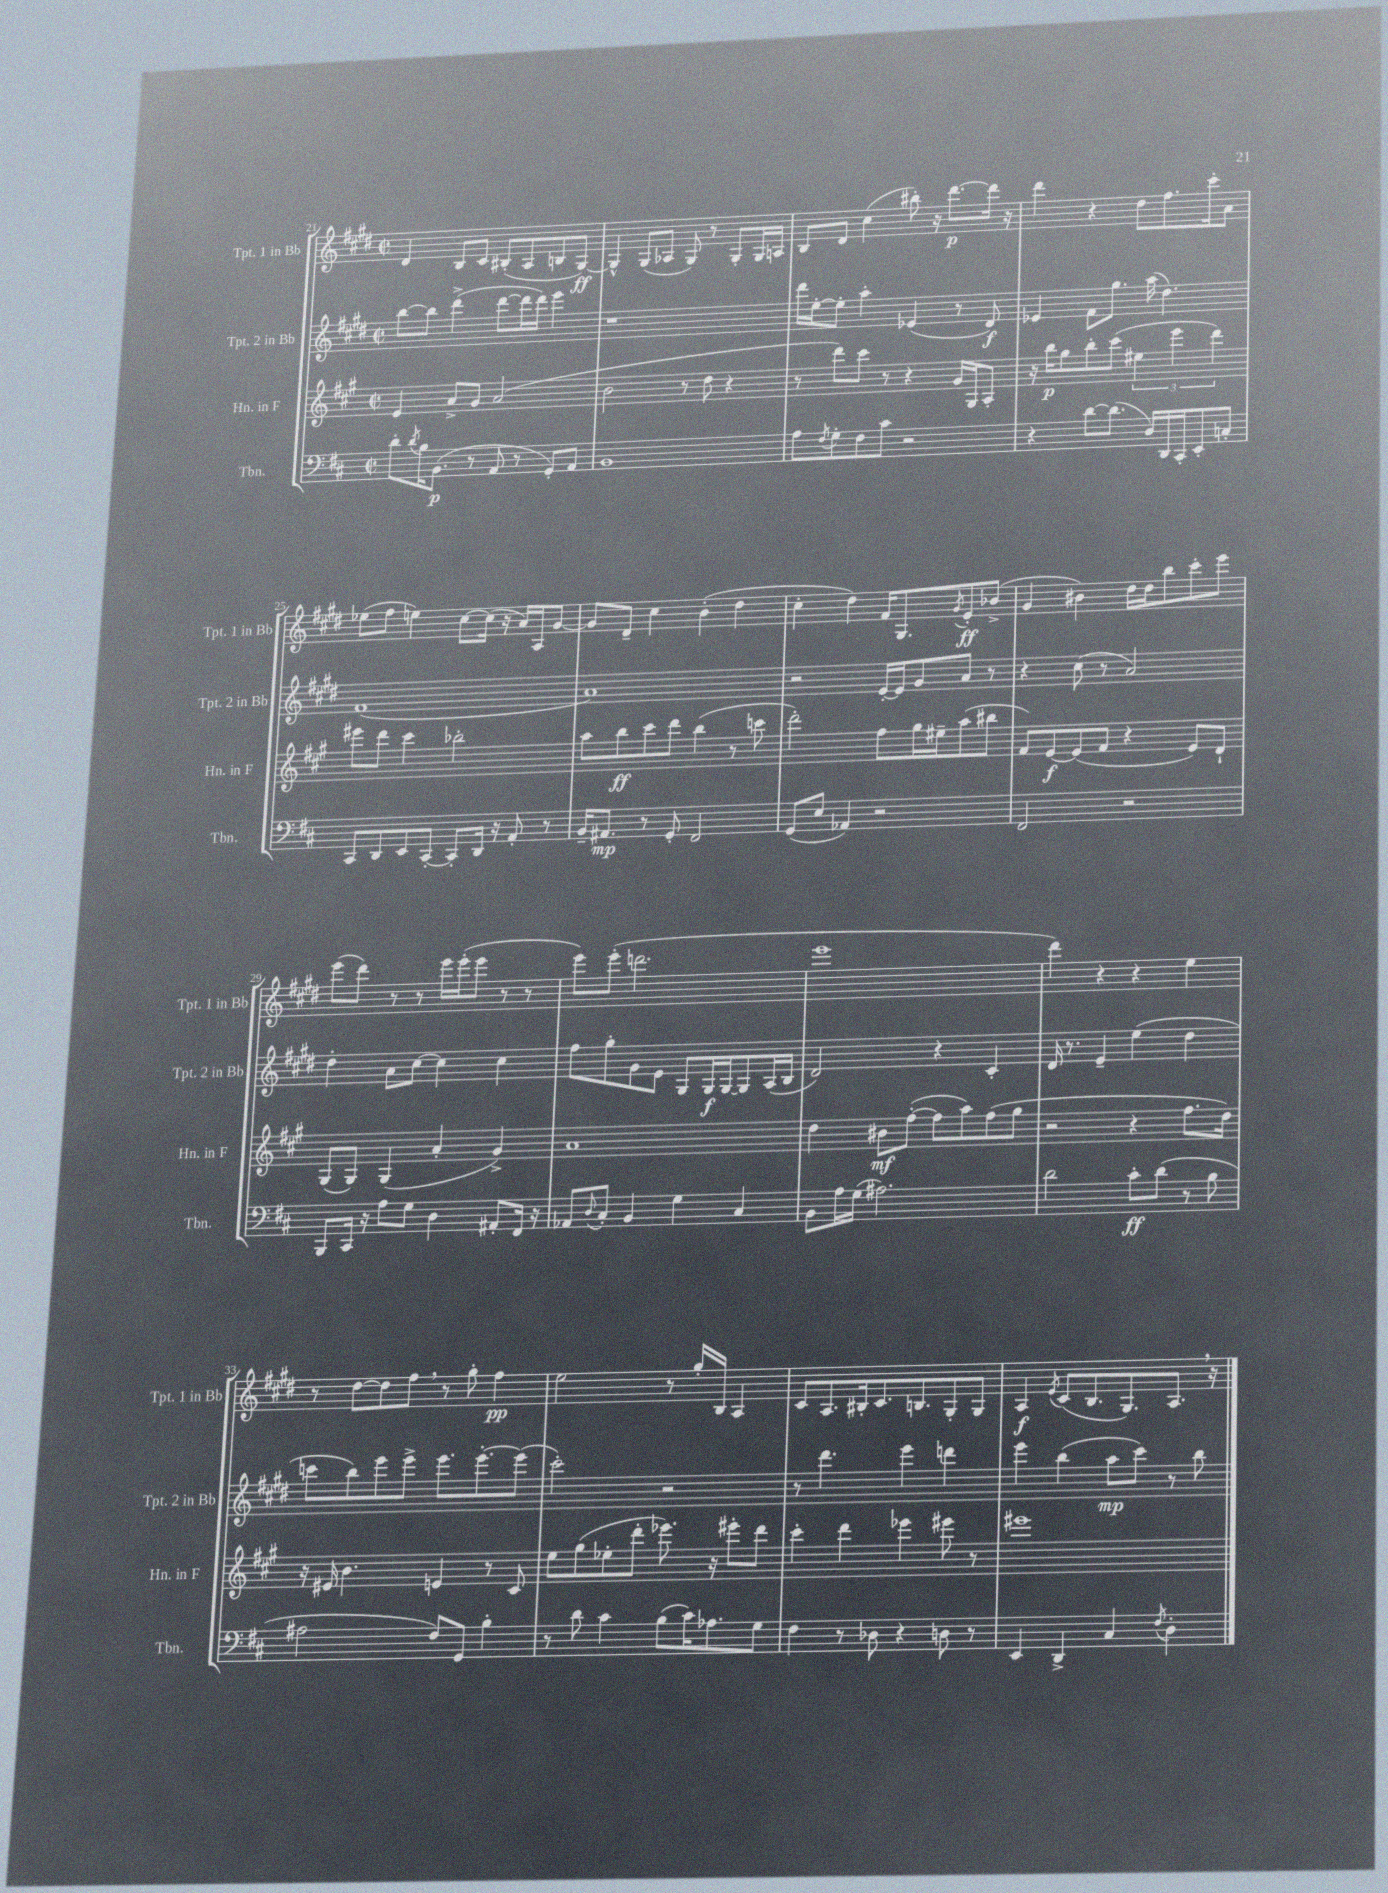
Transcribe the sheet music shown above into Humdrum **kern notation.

**kern	**kern	**kern	**kern
*staff4	*staff3	*staff2	*staff1
*clefF4	*clefG2	*clefG2	*clefG2
*k[f#c#]	*k[f#c#g#]	*k[f#c#g#d#]	*k[f#c#g#d#]
*M2/2	*M2/2	*M2/2	*M2/2
*met(c|)	*met(c|)	*met(c|)	*met(c|)
8d'\L	4e/	[8bb\L	4d#/
8qd/	.	.	.
16B\K	.	8bb\]J	.
(8.BB\J	.	.	.
.	8a^/L	(4ddd#^\	8B/L
8r	8g#/J	.	8c#/J
8AA/	(2a/	[8ddd#\L	(8B#'/L
8r	.	16ddd#\]L	8A/
.	.	16ddd#\JJ)	.
8GG'/L)	.	4eee\	8B/
8AA/J	.	.	[8G#/J)
=	=	=	=
1BB	2b\	1r	4G#^^/]
.	.	.	(8G#/L
.	.	.	8A-/J
.	8r	.	8G#/)
.	8dd\	.	8r
.	4r	.	8G#'/L
.	.	.	16G#/L
.	.	.	16A/JJ
=	=	=	=
8A\L	8r	16ddd#\LL	8B/L
.	.	[16ee'\J	.
8qF#/	.	.	.
8G'\	8ddd\L)	8ee'\]J	8d#/J
8F#\	8ccc#\J	4aa'\	(4cc#\
8c#\J	8r	.	.
2r	4r	(4e-/	8bb#'\)
.	.	.	16r
.	.	.	[8.ddd#\L
.	16g#/LL	8r	.
.	16G#/J	.	.
.	8A'/J	8d#/)	16ddd#\]Jk
.	.	.	16r
=	=	=	=
4r	16r	4e-/	4ddd#\
.	16bb\LK	.	.
.	8gg#\	.	.
[8d\L	8bb'\	8f#\L	4r
(8.d\]J	(8ccc#\J	8.gg#\J	.
.	6ee#\	.	8dd#\L
16D/LL)	.	(16aa\	.
16DD/	.	4.dd#\)	8.ff#\
.	6eee\	.	.
16CC#'/J	.	.	.
8EE'/	.	.	.
.	.	.	16ccc#'\k
.	6ddd\)	.	.
8C'/J	.	.	8a\J
=	=	=	=
8CC#/L	8eee#\L	(1f#	(8ee-\L
8DD/	8ddd\J	.	8ff#\J
8EE/	4ccc#\	.	4ee\)
[8CC#'/J	.	.	.
8CC#'/]L	2bb-'\	.	[8cc#\L
16DD/Jk	.	.	(16cc#\]Jk
16r	.	.	16r
8AA'/	.	.	16a/LL)
.	.	.	16A/J
8r	.	.	[8g#/J
=	=	=	=
16BB~/LK	8aa\L	1a)	8g#/]L
8.AA#/J	.	.	.
.	8bb\	.	8d#~/J
8r	8ccc#\	.	4cc#\
8GG'/	8ddd\J	.	.
2FF#/	(4bb\	.	(4b'\
.	8r	.	4dd#\
.	8ccc\	.	.
=	=	=	=
(8GG/L	2ddd'\)	2r	4cc#'\
8E/J	.	.	.
4AA-/)	.	.	4dd#\)
2r	8ff#\L	[16e'/LL	16f#/LK
.	.	16e/]J	8.G#/
.	16gg#\L	8g#/	.
.	16ee#~\J	.	.
.	.	.	8qg#/
.	(8aa\	8a/J	8e'/
.	8bb#\J	8r	(8b-^/J
=	=	=	=
2FF#/	8f#/L)	4r	4g#/
.	[8e/	.	.
.	(8e/]	(8cc#\	4b#\)
.	8f#/J	8r	.
2r	4r	2a/)	16dd#\LL
.	.	.	16dd#\J
.	.	.	8bb\
.	8e/L)	.	8ccc#'\
.	8d`/J	.	8eee\J
=	=	=	=
8BBB/L	(8G#/L	4dd#'\	(8eee\L
16CC#/Jk	8G#/J)	.	8ddd#\J)
16r	.	.	.
8A\L	(4G#/	8a\L	8r
8G\J	.	[8cc#\J	8r
4D\	4a'/	4cc#\]	16eee\LL
.	.	.	(16eee'\J
.	.	.	8eee\J
8AA#'/L	4g#^/)	4cc#\	8r
16FF#/Jk	.	.	8r
16r	.	.	.
=	=	=	=
8AA-/L	1a	8ff#\L	8eee\L)
8qqD/	.	.	.
8C#'/J	.	8gg#'\	(8eee'\J
4BB/	.	8g#\	2.ddd\
.	.	8e\J	.
4G\	.	8G#/L	.
.	.	16G#/L	.
.	.	[16G#/J	.
4C#/	.	8G#/]	.
.	.	(16A/L	.
.	.	16B/JJ	.
=	=	=	=
8BB\L	4dd\	2d#/)	1eee
16A\L	.	.	.
(16G\JJ	.	.	.
2.A#\)	8b#\L	.	.
.	([8ff#'\J	.	.
.	8ff#\]L	4r	.
.	8aa\)	.	.
.	(8ff#\	4c#'/	.
.	8gg#\J	.	.
=	=	=	=
2d\	2r	16d#/	4ddd#\)
.	.	8.r	.
.	.	4e~/	4r
8c#'\L	4r	(4ee\	4r
(8d\J	.	.	.
8r	8.ff#\L	4dd#\	4ee\
8B\	.	.	.
.	16dd\Jk)	.	.
=	=	=	=
2A#\	16r	8ccc\L	8r
.	16e#/	.	.
.	4.b\	8bb\)	[8dd#\L
.	.	8eee\	8dd#\]
.	.	8eee^\J	8ff#\J
8F#/L)	4e/	8.eee\L	8r
8GG/J	.	.	8gg#'\
.	.	[8.eee'\	.
4B'\	8r	.	4ff#\
.	8c#/	(8eee\]J	.
=	=	=	=
8r	8ee\L	2ccc#'\)	2ee\
8d\	(8gg#\	.	.
4c#\	8ee-'\	.	.
.	8ddd'\J	.	.
(8B\L	8.eee-\)	2r	8r
16c#\K)	.	.	16gg#'/LL
8.A-\	16r	.	16B/JJ
.	8eee#'\L	.	4A/
8G\J	8ddd\J	.	.
=	=	=	=
4F#\	4ccc#'\	8r	8c#/L
.	.	4.ddd#\	8.A/
8r	4ddd\	.	.
.	.	.	16B#'/k
8D-\	.	.	8.c#/
4r	4eee-\	4eee\	.
.	.	.	8.B/
8D\	8eee#\	4ddd\	8G#'/
8r	8r	.	8G#/J
=	=	=	=
4EE/	1eee#	4eee\	4A/
.	.	.	8qe/
4DD^/	.	(4bb\	(8c#/L
.	.	.	8.B/
4C#/	.	8aa\L	.
.	.	.	8.G#/)
.	.	8ccc#\J)	.
8qF#/	.	.	.
4D'\	.	8r	8.A/J
.	.	8bb\	.
.	.	.	16r
==	==	==	==
*-	*-	*-	*-
